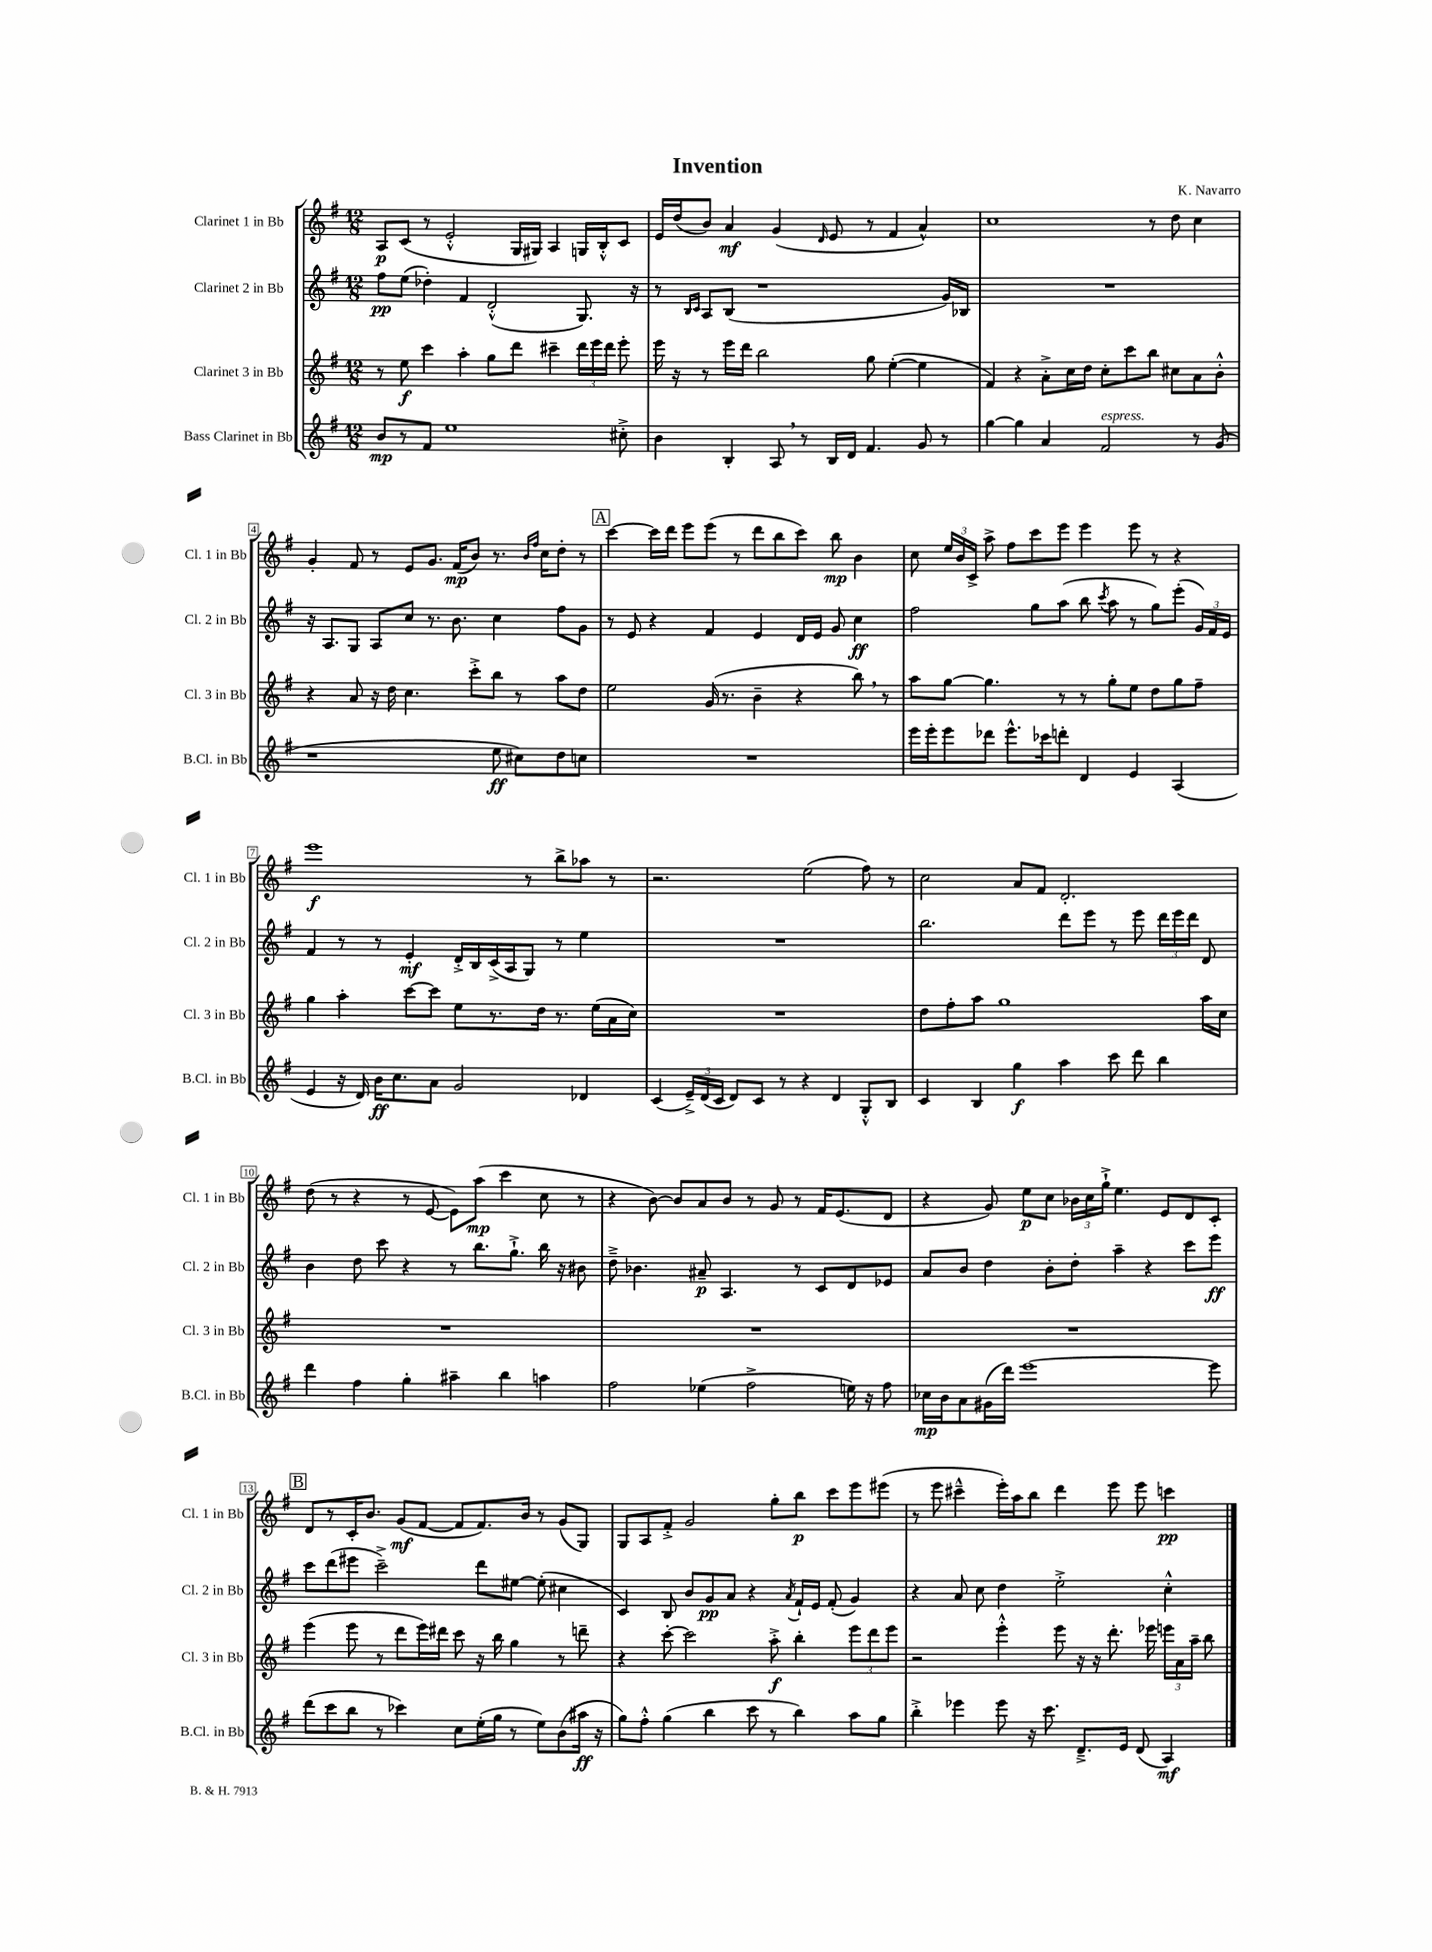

**kern	**kern	**kern	**kern
*staff4	*staff3	*staff2	*staff1
*clefG2	*clefG2	*clefG2	*clefG2
*k[f#]	*k[f#]	*k[f#]	*k[f#]
*M12/8	*M12/8	*M12/8	*M12/8
8b/L	8r	8ff#\L	8A/L
8r	8ee\	(8ee\J	(8c/J
8f#/J	4ccc\	4dd-'\)	8r
1ee	.	.	2e'^^/
.	4aa'\	4f#/	.
.	8gg\L	(2d'^^/	.
.	8ddd\J	.	16G/LL
.	.	.	16G#/JJ)
.	4ccc#~\	.	4A/
.	24ddd\LL	8.G/)	16G/LL
.	24eee\	.	.
.	.	.	16B'^^/J
.	24ddd\JJ	.	.
8cc#'^\	8eee'\	.	8c/J
.	.	16r	.
=	=	=	=
4b\	16eee\	8r	16e/LL
.	16r	.	(16dd/J
.	.	16qqB/LL	.
.	.	16qqc/JJ	.
.	8r	8A/L	8b/J)
4B'/	16eee\LL	(8B/J	4a/
.	16ddd\JJ	.	.
.	2bb\	1r	.
8A/	.	.	(4g/
8r	.	.	.
.	.	.	16qqd/
16B/LL	.	.	8e/
16d/JJ	.	.	.
4.f#/	8gg\	.	8r
.	([4ee'\	.	4f#/
8g/	4ee\]	.	4a^^/)
8r	.	16g/LL)	.
.	.	16B-/JJ	.
=	=	=	=
[4gg\	4f#/)	1.r	1cc
4gg\]	4r	.	.
4a/	8a'^\L	.	.
.	16cc\L	.	.
.	16dd\JJ	.	.
2f#/	8cc'\L	.	.
.	8ccc\	.	.
.	8bb\J	.	8r
.	8cc#\L	.	8dd\
8r	8a\	.	4cc\
(8g/	8b'^^\J	.	.
=	=	=	=
1r	4r	16r	4g'/
.	.	8.A/L	.
.	8a/	8G/J	8f#/
.	16r	8A/L	8r
.	16dd\	.	.
.	4.cc\	8cc/J	8e/L
.	.	8.r	8.g/J
.	.	8.b\	(16f#/LK
.	8ccc'^\L	.	8b/J)
8ee\	8bb\J	4cc\	8.r
8cc#\L)	8r	.	.
.	.	.	16qqb/LL
.	.	.	16qqff#/JJ
.	.	.	16cc\LK
8dd\	8aa\L	8ff#\L	8dd'\J
8cc\J	8dd\J	8g\J	8r
=	=	=	=
1.r	2ee\	8r	[4ccc\
.	.	8e/	.
.	.	4r	16ccc\]LL
.	.	.	16ddd\JJ
.	.	.	8eee\L
.	(16g/	4f#/	(8eee\J
.	8.r	.	.
.	.	.	8r
.	4b~\	4e/	8ddd\L
.	.	.	8bb\
.	4r	16d/LL	8ccc\J)
.	.	16e/JJ	.
.	.	8g/	8bb\
.	8bb\)	4cc\	4b\
.	8r	.	.
=	=	=	=
16eee\LL	8aa\L	2ff#\	8cc\
16eee'\J	.	.	.
8eee\	[8gg\J	.	24ee/LL
.	.	.	24b/
.	.	.	24c^/JJ
8ddd-\J	4.gg\]	.	8aa^\
8.eee^^\L	.	.	8ff#\L
.	.	8gg\L	8ccc\
16ccc-\k	.	.	.
8ddd'\J	8r	(8aa\J	8eee\J
4d/	8r	8bb\	4eee\
.	.	8qccc/	.
.	8gg'\L	8aa\	.
4e/	8ee\J	8r	8eee\
.	8dd\L	8gg\L)	8r
(4A/	8gg\	(8eee'\J	4r
.	8ff#~\J	24g/LL)	.
.	.	24f#/	.
.	.	24e/JJ	.
=	=	=	=
4e/	4gg\	4f#/	1eee
16r	4aa'\	8r	.
16d/)	.	.	.
16b\LK	.	8r	.
8.cc\	.	.	.
.	[8ccc\L	4e'/	.
8a\J	8ccc\]J	.	.
2g/	8ee\L	16d'^/LL	.
.	.	16B/	.
.	8.r	(16c^/	.
.	.	16A/J	.
.	.	8G/J)	8r
.	16dd\Jk	.	.
.	8.r	8r	8bb^\L
4d-/	.	4ee\	8aa-\J
.	(16ee\LL	.	.
.	16a\	.	8r
.	16cc\JJ)	.	.
=	=	=	=
(4c/	1.r	1.r	2.r
24e~^/LL)	.	.	.
(24d/	.	.	.
24c/JJ	.	.	.
8d/L)	.	.	.
8c/J	.	.	.
8r	.	.	.
4r	.	.	(2ee\
4d/	.	.	.
8G'^^/L	.	.	8ff#\)
8B/J	.	.	8r
=	=	=	=
4c/	8dd\L	2.bb\	2cc\
.	8ff#'\	.	.
4B/	8aa\J	.	.
.	1gg	.	.
4gg\	.	.	8a/L
.	.	.	8f#/J
4aa\	.	8ddd\L	2.d'/
.	.	8eee\J	.
8ccc\	.	8r	.
8ddd\	.	8eee\	.
4bb\	.	24ddd\LL	.
.	.	24eee\	.
.	.	24ddd\JJ	.
.	16aa\LL	8d/	.
.	16cc\JJ	.	.
=	=	=	=
4ddd\	1.r	4b\	(8dd\
.	.	.	8r
4ff#\	.	8dd\	4r
.	.	8ccc\	.
4gg'\	.	4r	8r
.	.	.	[8e/
4aa#~\	.	8r	8e\]L)
.	.	8.bb\L	(8aa\J
4bb\	.	.	4ccc\
.	.	8.gg`^\J	.
4aa\	.	16bb\	8cc\
.	.	16r	.
.	.	8b#\	8r
=	=	=	=
2ff#\	1.r	8dd~^\	4r
.	.	4.b-\	.
.	.	.	[8b\)
.	.	.	8b/]L
(4ee-\	.	8a#~/	8a/
.	.	4.A/	8b/J
2ff#^\	.	.	8r
.	.	.	8g/
.	.	8r	8r
.	.	8c/L	16f#/LK
.	.	.	(8.e/
16ee\)	.	8d/	.
16r	.	.	.
8ff#\	.	8e-/J	8d/J
=	=	=	=
16cc-\LL	1.r	8a/L	4r
16b\J	.	.	.
8a\	.	8b/J	.
(16g#\L	.	4dd\	8g/)
16ddd\JJ)	.	.	.
[1eee	.	.	8ee\L
.	.	8b'\L	8cc\J
.	.	8dd'\J	24b-\LL
.	.	.	24cc\
.	.	.	24gg`^\JJ
.	.	4aa~\	4.ee\
.	.	4r	.
.	.	.	8e/L
.	.	8ccc\L	8d/
8eee\]	.	8eee\J	8c'/J
=	=	=	=
(8ddd\L	(4eee\	8ccc\L	8d/L
8ccc\	.	(8ddd\	8r
8bb\J	8eee\	8eee#\J	16c'/K
.	.	.	8.b/J
8r	8r	2ccc~^\)	.
4ccc-\)	8ddd\L	.	(8g/L
.	16eee\L)	.	[8f#/J
.	16ddd#\JJ	.	.
8cc\L	8ccc\	.	8f#/]L
(16ee'\L	16r	8ddd\L	8.f#/)
16gg\JJ	16bb\	.	.
8r	4gg\	[8ee#\J	.
.	.	.	16b/Jk
8ee\L)	.	(8ee#'\]	8r
(8b\	8r	4cc#\	(8g/L
16aa#\Jk	8ddd~\	.	8G/J)
16r	.	.	.
=	=	=	=
8gg\L)	4r	4c/)	8G/L
8ff#'^^\J	.	.	8A/
(4gg\	[8ccc'\	8B/	8f#'^/J
.	2ccc\]	8b/L	2g/
4bb\	.	8g/	.
.	.	8a/J	.
8ccc\	.	4r	.
8r	8aa'^\	.	8gg'\L
.	.	8qa/	.
4bb\)	4bb'\	16f#`/LL	8bb\J
.	.	16e/JJ	.
.	.	(8f#'/	8ccc\L
8aa\L	12eee\L	4g/)	8eee\
.	12ddd\	.	.
8gg\J	.	.	(8eee#\J
.	12eee\J	.	.
=	=	=	=
4bb'^\	2r	4r	8r
.	.	.	8eee\
4eee-\	.	8a/	4ccc#~^^\
.	.	8cc\	.
8eee-\	4eee'^^\	4dd\	16eee'\LL)
.	.	.	16aa\J
16r	.	.	8bb\J
8.ccc\	.	.	.
.	8eee\	2ee'^\	4ddd\
8.d~^/L	16r	.	.
.	16r	.	.
.	8.ddd'\	.	8eee\
16e/Jk	.	.	.
(8d/	.	.	8eee\
.	16eee-\	.	.
4A/)	24eee\LL	4cc'^^\	4ccc\
.	24a\	.	.
.	24aa~\JJ	.	.
.	8bb\	.	.
==	==	==	==
*-	*-	*-	*-
